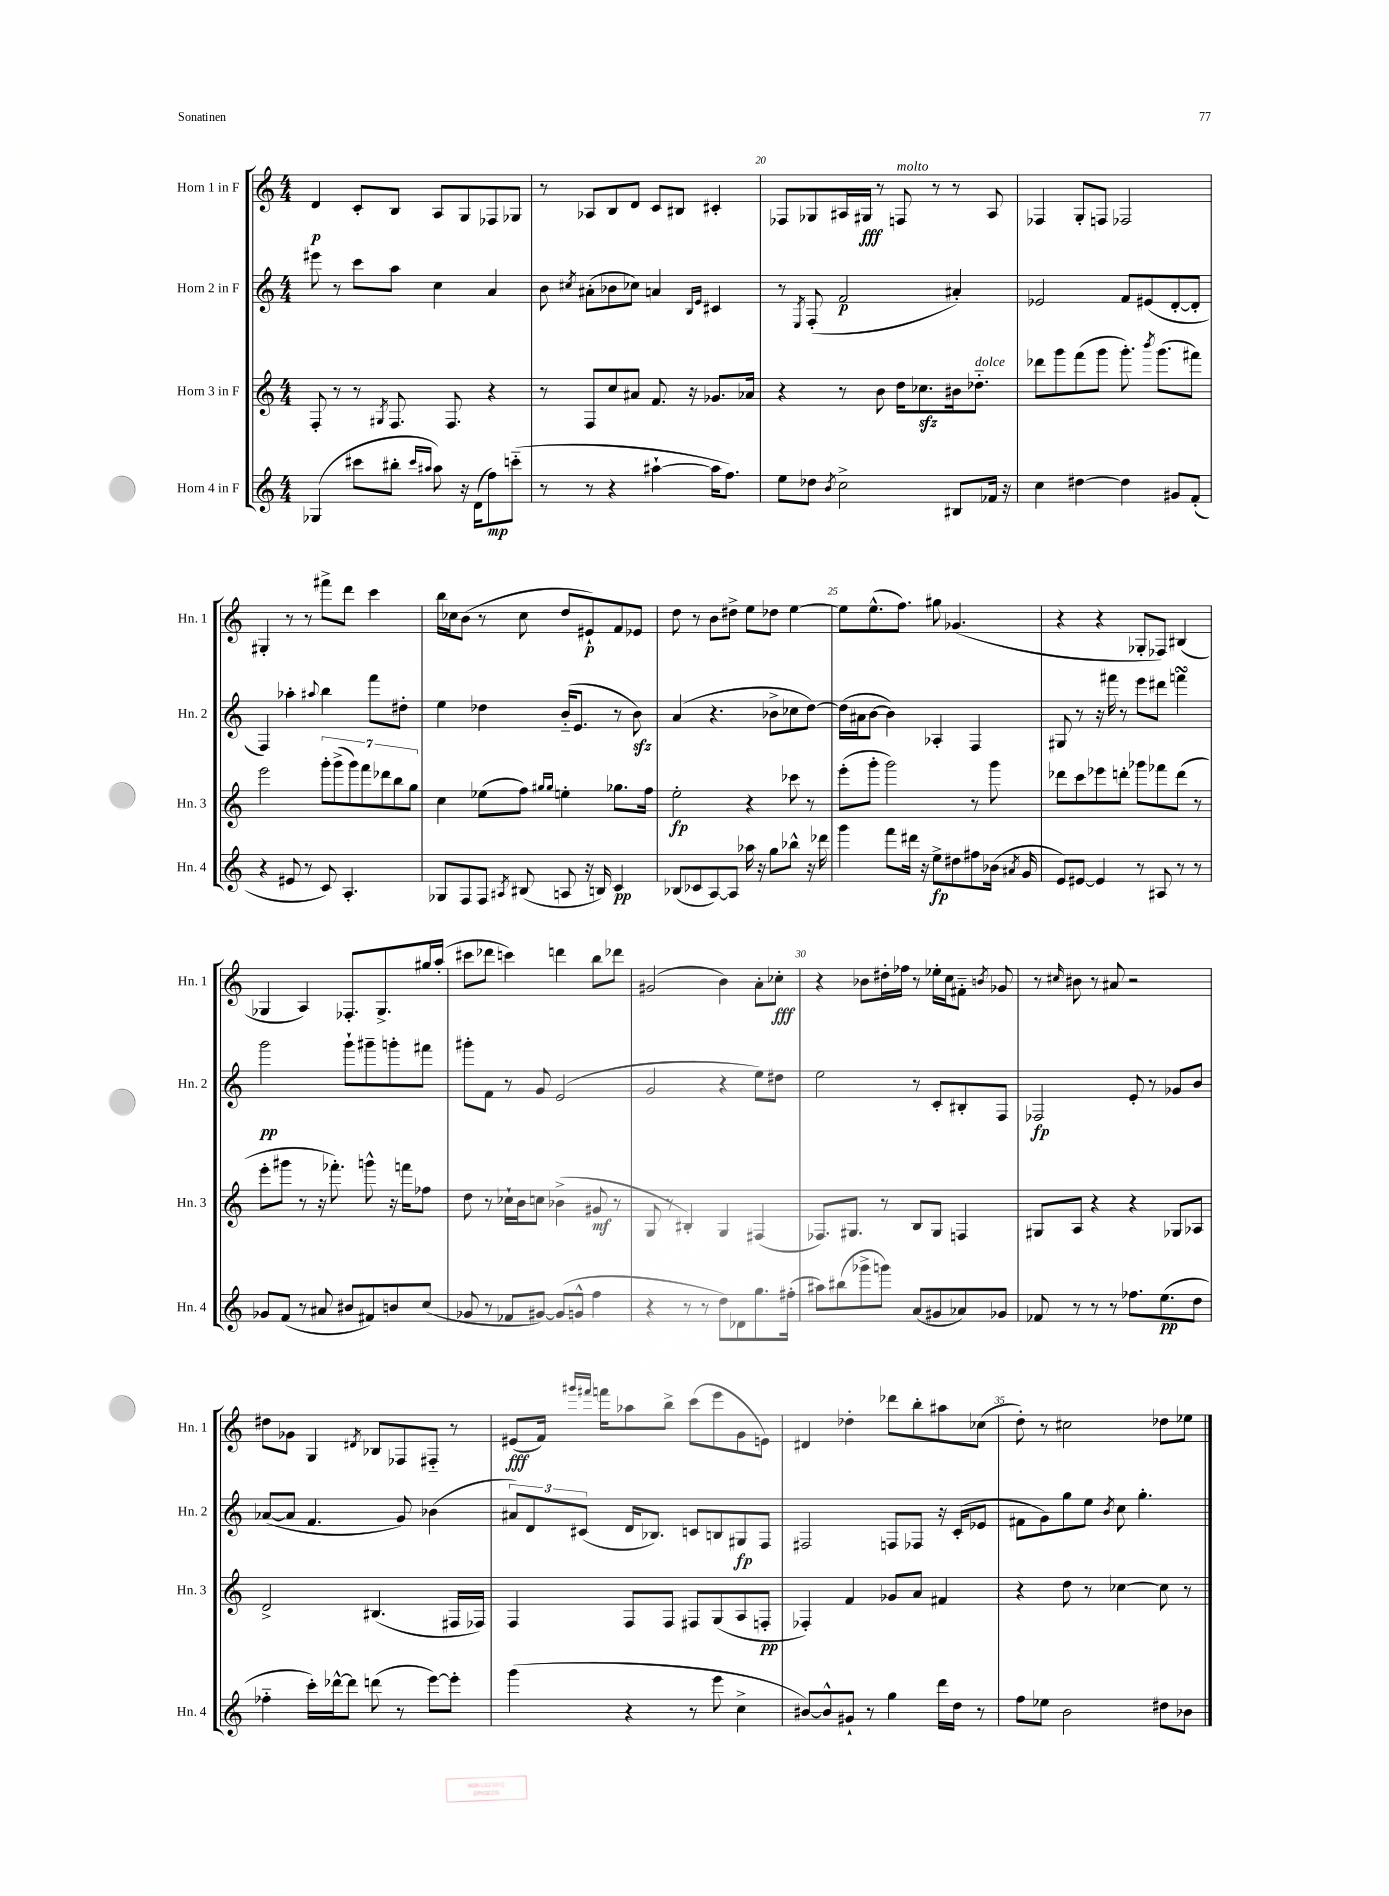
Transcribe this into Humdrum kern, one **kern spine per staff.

**kern	**dynam	**kern	**dynam	**kern	**dynam	**kern	**dynam
*part4	*part4	*part3	*part3	*part2	*part2	*part1	*part1
*staff4	*staff4	*staff3	*staff3	*staff2	*staff2	*staff1	*staff1
*I"Horn 4 in F	*	*I"Horn 3 in F	*	*I"Horn 2 in F	*	*I"Horn 1 in F	*
*I'Hn. 4	*	*I'Hn. 3	*	*I'Hn. 2	*	*I'Hn. 1	*
*clefG2	*	*clefG2	*	*clefG2	*	*clefG2	*
*k[]	*	*k[]	*	*k[]	*	*k[]	*
*M4/4	*	*M4/4	*	*M4/4	*	*M4/4	*
=18	=18	=18	=18	=18	=18	=18	=18
(4G-X/	.	8F'/	.	8eee#X\	.	4d/	p
.	.	8r	.	8r	.	.	.
8ccc#X\L	.	8r	.	8ccc\L	.	8c'/L	.
.	.	8qG#X/	.	.	.	.	.
8bb#X'\J	.	8.F/	.	8aa\J	.	8B/J	.
16qqccc#/LL	.	.	.	.	.	.	.
16qqaa#X/JJ	.	.	.	.	.	.	.
8aa#\)	.	.	.	4cc\	.	8A/L	.
.	.	8.F/	.	.	.	.	.
16r	.	.	.	.	.	8G/	.
(16d\KL	.	.	.	.	.	.	.
8ff\)	mp	4r	.	4a/	.	8F-X/	.
(8cccn\J	.	.	.	.	.	8G-X/J	.
=19	=19	=19	=19	=19	=19	=19	=19
8r	.	8r	.	8b\	.	8r	.
.	.	.	.	8qcc#X/	.	.	.
8r	.	8F/L	.	(8a#X'\L	.	8A-X/L	.
4r	.	8cc/	.	8b-X\	.	8B/	.
.	.	8a#X/J	.	8cc-X\J)	.	8d/J	.
[4aa#X`\	.	8.f/	.	4an/	.	8c/L	.
.	.	.	.	.	.	8B#X/J	.
.	.	16r	.	.	.	.	.
.	.	.	.	16qqB/LL	.	.	.
.	.	.	.	16qqe/JJ	.	.	.
16aa#\KL]	.	8.g-X/L	.	4c#X/	.	4c#X'/	.
8.ff\J)	.	.	.	.	.	.	.
.	.	16a-X/Jk	.	.	.	.	.
=20	=20	=20	=20	=20	=20	=20	=20
8ee\L	.	4r	.	8r	.	8F-X/L	.
.	.	.	.	8qE/	.	.	.
8dd-X\J	.	.	.	(8F'/	.	8G-X/	.
8qb/	.	.	.	.	.	.	.
2cc^\	.	8r	.	2f/	p	16A#X/L	.
.	.	.	.	.	.	16G#X/JJ	fff
.	.	8b\	.	.	.	8r	.
!	!	!	!	!	!	!LO:TX:a:i:t=molto	!
.	.	16dd\KL	.	.	.	8Fn/	.
.	.	8.cc-Xzz\	.	.	.	.	.
.	.	.	.	.	.	8r	.
8B#X/L	.	16b#X\k	.	4a#X'/)	.	8r	.
!	!	!LO:TX:a:i:t=dolce	!	!	!	!	!
.	.	8.dd-X\J	.	.	.	.	.
16f-X/Jk	.	.	.	.	.	8A#/	.
16r	.	.	.	.	.	.	.
=21	=21	=21	=21	=21	=21	=21	=21
4cc\	.	8ddd-X\L	.	2e-X/	.	4F-X/	.
.	.	8ggg\	.	.	.	.	.
[4dd#X\	.	(8fff\	.	.	.	8G'/L	.
.	.	8ggg\J	.	.	.	8Fn/J	.
4dd#\]	.	8.ggg'\)	.	8f/L	.	2F-X/	.
.	.	.	.	(8e#X/	.	.	.
.	.	8qbbb/	.	.	.	.	.
.	.	(8.ggg\L	.	.	.	.	.
8g#X/L	.	.	.	[8d'/	.	.	.
(8f'/J	.	8fff#X\J)	.	8d'/J]	.	.	.
!!LO:LB:g=z
=22	=22	=22	=22	=22	=22	=22	=22
4r	.	2eee\	.	4F/)	.	4G#X'/	.
8e#X/	.	.	.	4aa-X'\	.	8r	.
8r	.	.	.	.	.	8r	.
.	.	.	.	8qqaa#X/	.	.	.
8c/)	.	14ggg'\L	.	4bb\	.	8fff#X^\L	.
.	.	(14ggg^\	.	.	.	.	.
4.A'/	.	.	.	.	.	8ddd\J	.
.	.	14ggg\)	.	.	.	.	.
.	.	14fff\	.	.	.	.	.
.	.	.	.	8fff\L	.	4ccc\	.
.	.	14ddd-X\	.	.	.	.	.
.	.	14bb\	.	.	.	.	.
.	.	.	.	8dd#X'\J	.	.	.
.	.	14gg\J	.	.	.	.	.
=23	=23	=23	=23	=23	=23	=23	=23
8G-X/L	.	4cc\	.	4ee\	.	16bb\LL	.
.	.	.	.	.	.	16cc-X\J	.
8F/	.	.	.	.	.	(8b\J	.
8F/J	.	(8ee-X\L	.	4dd-X\	.	8r	.
8qA#X/	.	.	.	.	.	.	.
(8B#X/	.	8ff\J)	.	.	.	8cc-\	.
.	.	16qqgg#X/LL	.	.	.	.	.
.	.	16qqgg#/JJ	.	.	.	.	.
8An/	.	4een'\	.	(16b/KL	.	8dd/L	.
.	.	.	.	8.e/J	.	.	.
16r	.	.	.	.	.	8e#X`/)	p
16Bn/)	.	.	.	.	.	.	.
4c/	pp	8.gg-X\L	.	8r	.	8f/	.
.	.	.	.	8bzz\)	.	8e-X/J	.
.	.	16ff\Jk	.	.	.	.	.
=24	=24	=24	=24	=24	=24	=24	=24
(8B-X/L	.	2ee'\	fp	(4a/	.	8dd\	.
8c-X/	.	.	.	.	.	8r	.
[8A/)	.	.	.	4.r	.	8b\L	.
8A/J]	.	.	.	.	.	8dd#X^\J	.
16aa-X\	.	4r	.	.	.	8ee\L	.
16r	.	.	.	.	.	.	.
8gg\L	.	.	.	8b-X^\L	.	8dd-X\J	.
8bb-X^^\J	.	8ccc-X\	.	8cc-X\	.	[4ee\	.
16r	.	8r	.	[8dd\J)	.	.	.
16ddd-X\	.	.	.	.	.	.	.
=25	=25	=25	=25	=25	=25	=25	=25
4ggg\	.	(8eee'\L	.	(16dd\LL]	.	8ee\L]	.
.	.	.	.	16a#X\J	.	.	.
.	.	8ggg'\J	.	[8b\J	.	(8.ee^^\	.
8fff\L	.	2ggg\)	.	4b\])	.	.	.
.	.	.	.	.	.	8.ff\J)	.
16ddd#X\Jk	.	.	.	.	.	.	.
16r	.	.	.	.	.	.	.
8ee^\L	fp	.	.	4A-X'/	.	8gg#X\	.
8dd#X\	.	.	.	.	.	(4.g-X/	.
8ff#X\	.	8r	.	4F/	.	.	.
(16b-X\Jk	.	8ggg\	.	.	.	.	.
8qa#X/	.	.	.	.	.	.	.
16g/	.	.	.	.	.	.	.
=26	=26	=26	=26	=26	=26	=26	=26
8e/L)	.	8ddd-X\L	.	8G#X/	.	4r	.
[8e#X/J	.	8ccc\	.	8r	.	.	.
4e#/]	.	8eee-X\	.	16r	.	4r	.
.	.	.	.	16fff#X\	.	.	.
.	.	8dddn'\J	.	8r	.	.	.
8r	.	8ggg-X\L	.	8eee\L	.	8G-X'/L	.
8A#X/	.	8fff-X\	.	8ddd#X\J	.	8F-X/J)	.
8r	.	(8ddd\J	.	4fffnsSSs\	.	(4B#X/	.
8r	.	8r	.	.	.	.	.
!!LO:LB:g=z
=27	=27	=27	=27	=27	=27	=27	=27
8g-X/L	.	8eee'\L	.	2ggg\	pp	4G-X/	.
(8f/J	.	8ggg#X\J	.	.	.	.	.
8r	.	8r	.	.	.	4A/)	.
8a#X/	.	16r	.	.	.	.	.
.	.	8.fff-X'\)	.	.	.	.	.
8b#X/L	.	.	.	8ggg`\L	.	8.F-X'/L	.
8f#X/)	.	8gggn^^\	.	8ggg#X~\	.	.	.
.	.	.	.	.	.	8.G-^/	.
8bn/	.	16r	.	8gggn'\	.	.	.
.	.	16fffn\KL	.	.	.	.	.
(8cc/J	.	8ff-X\J	.	8fff#X\J	.	16gg#X/L	.
.	.	.	.	.	.	(16aa'/JJ	.
=28	=28	=28	=28	=28	=28	=28	=28
8g-X/	.	8dd\	.	8ggg#X'\L	.	8ccc#X\L	.
8r	.	8r	.	8f\J	.	8ddd-X\J	.
8f-X/L	.	16cc-X`\LL	.	8r	.	4cccn\)	.
.	.	16b\J	.	.	.	.	.
[8g#X/J)	.	8ccn\J	.	8g/	.	.	.
(8g#/L]	.	(4b-X^\	.	(2e/	.	4dddn\	.
8gn^^/J	.	.	.	.	.	.	.
4ff\	.	8g#X/	mf	.	.	8bb\L	.
.	.	8r	.	.	.	8ddd-X\J	.
=29	=29	=29	=29	=29	=29	=29	=29
4r	.	8G/	.	2g/	.	(2g#X/	.
.	.	8r	.	.	.	.	.
8r	.	4B#X'/)	.	.	.	.	.
8r	.	.	.	.	.	.	.
8dd\L)	.	4G/	.	4r	.	4b\)	.
8d-X\	.	.	.	.	.	.	.
8.gg\	.	(4F#X/	.	8ee\L)	.	8a'\L	.
.	.	.	.	8dd#X\J	.	8cc-X'\J	fff
(16ff#X'\Jk	.	.	.	.	.	.	.
=30	=30	=30	=30	=30	=30	=30	=30
8aa#X\L)	.	8.F-X/L)	.	2ee\	.	4r	.
(8bb#X\	.	.	.	.	.	.	.
.	.	8.G#X/J	.	.	.	.	.
8ggg-X^\	.	.	.	.	.	8b-X\L	.
8gggn\J)	.	8r	.	.	.	16dd#X'\L	.
.	.	.	.	.	.	16ff-X\JJ	.
(8a/L	.	8B/L	.	8r	.	8r	.
8g#X/	.	8G#/J	.	8c'/L	.	16ee-X'\LL	.
.	.	.	.	.	.	16cc\J	.
8a-X/)	.	4Fn/	.	8B#X'/	.	8f#X\J	.
.	.	.	.	.	.	8qbn/	.
8g-X/J	.	.	.	8F/J	.	8g-X/	.
=31	=31	=31	=31	=31	=31	=31	=31
8f-X/	.	8G#X/L	.	2F-X/	fp	8r	.
.	.	.	.	.	.	16qqcc#X/	.
8r	.	8A/J	.	.	.	8b#X\	.
8r	.	4r	.	.	.	8r	.
8r	.	.	.	.	.	8a#X/	.
8.ff-X\L	.	4r	.	8e'/	.	2r	.
.	.	.	.	8r	.	.	.
(8.ee\	pp	.	.	.	.	.	.
.	.	8G-X/L	.	8g-X/L	.	.	.
8dd\J	.	8A-X/J	.	8b/J	.	.	.
!!LO:LB:g=z
=32	=32	=32	=32	=32	=32	=32	=32
4ff-X\	.	2d^/	.	([8a-X/L	.	8dd#X\L	.
.	.	.	.	8a-/J]	.	8g-X\J	.
16ccc'\LL)	.	.	.	4.f/	.	4G/	.
[16ddd-X^^\J	.	.	.	.	.	.	.
8ddd-\J]	.	.	.	.	.	.	.
.	.	.	.	.	.	8qd#X/	.
(8dddn\	.	(4.B#X/	.	.	.	8B-X/L	.
8r	.	.	.	8g/)	.	8F-X/	.
[8eee\L)	.	.	.	(4b-X\	.	8F#X/J	.
8eee'\J]	.	16F#X/LL	.	.	.	8r	.
.	.	16F-X/JJ)	.	.	.	.	.
=33	=33	=33	=33	=33	=33	=33	=33
(4ggg\	.	4F/	.	12a#X/L)	.	(8e#X/L	fff
.	.	.	.	12d/	.	.	.
.	.	.	.	.	.	16f/Jk)	.
.	.	.	.	(12c#X/J	.	.	.
.	.	.	.	.	.	16qqggg#X/LL	.
.	.	.	.	.	.	16qqfff#X/JJ	.
.	.	.	.	.	.	16fffn\KL	.
4r	.	8F/L	.	16d/KL	.	8aa-X\	.
.	.	.	.	8.B-X/J)	.	.	.
.	.	8F/J	.	.	.	8bb^\J	.
8r	.	8F#X/L	.	8cn/L	.	(8ccc\L	.
8eee\	.	(8G/	.	8Bn/	.	8eee\	.
4cc^\	.	8A/	.	8G#X/	fp	8g\	.
.	.	8Fn'/J	pp	8F/J	.	8en\J)	.
=34	=34	=34	=34	=34	=34	=34	=34
[8b#X/L)	.	4F-X'/)	.	2F#X/	.	4d#X/	.
8b#^^/]	.	.	.	.	.	.	.
8g#X`/J	.	4f/	.	.	.	4dd-X'\	.
8r	.	.	.	.	.	.	.
4gg\	.	8g-X/L	.	8Fn/L	.	8ddd-X\L	.
.	.	8a/J	.	8F-X/J	.	8bb'\	.
16ddd\LL	.	4f#X/	.	16r	.	8aa#X\	.
16dd\JJ	.	.	.	(16c'/KL	.	.	.
8r	.	.	.	8e-X/J	.	(8cc-X\J	.
=35	=35	=35	=35	=35	=35	=35	=35
8ff\L	.	4r	.	8f#X\L	.	8dd'\)	.
8ee-X\J	.	.	.	8g\)	.	8r	.
2b\	.	8dd\	.	8gg\	.	2cc#X\	.
.	.	8r	.	8ee\J	.	.	.
.	.	.	.	8qb/	.	.	.
.	.	[4cc-X\	.	8cc\	.	.	.
.	.	.	.	4.gg'\	.	.	.
8dd#X\L	.	8cc-\]	.	.	.	8dd-X\L	.
8b-X\J	.	8r	.	.	.	8ee-X\J	.
==	==	==	==	==	==	==	==
*-	*-	*-	*-	*-	*-	*-	*-
